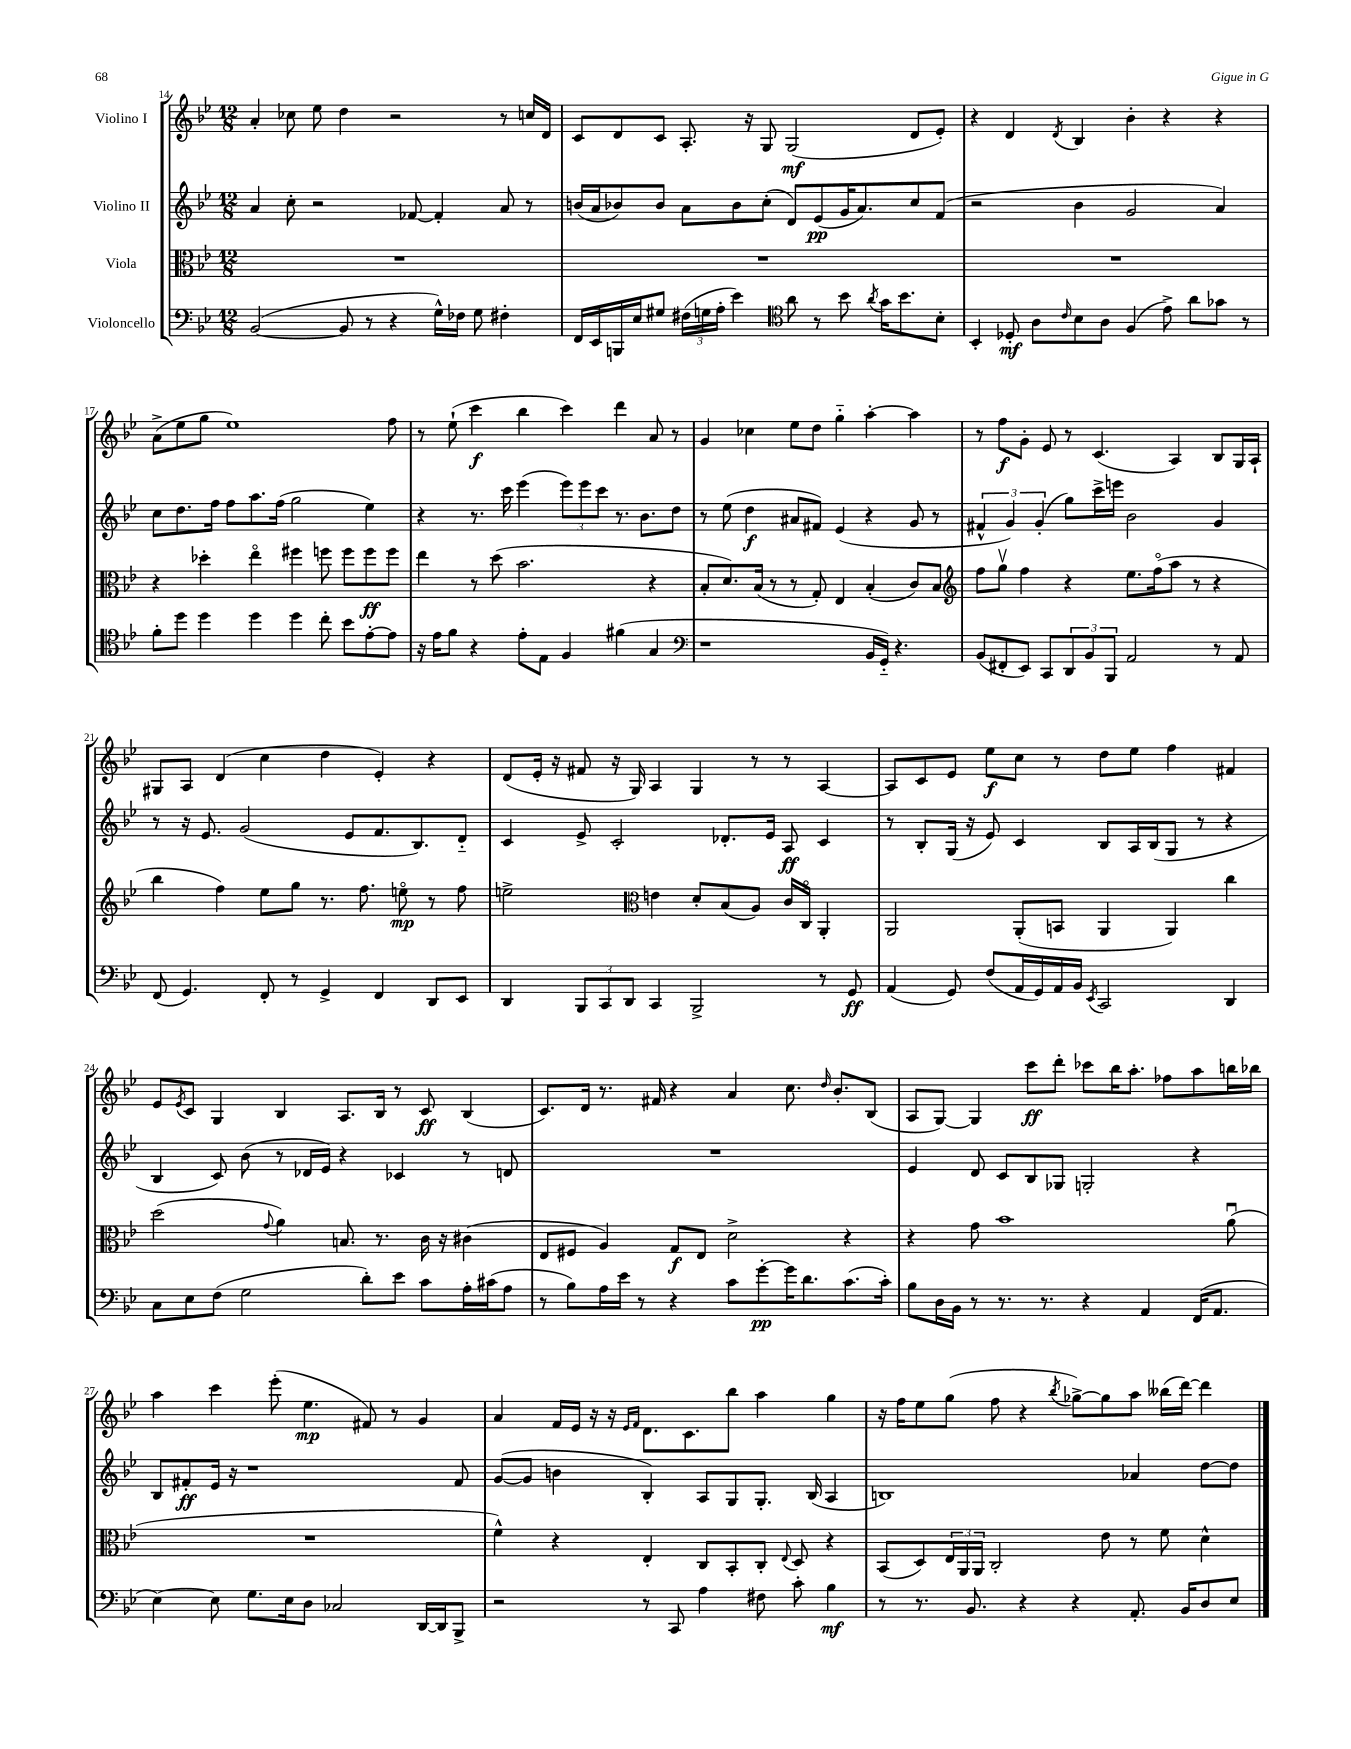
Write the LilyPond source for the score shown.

<<
\new StaffGroup <<
\new Staff = "s0" \with { instrumentName = "Violino I" } {
    \clef treble \key bes \major \numericTimeSignature \time 12/8
    a'4-. ces''8 ees''8 d''4 r2 r8 c''16 d'16 |
    c'8 d'8 c'8 a8.-. r16 g8 g2\mf( d'8 ees'8-.) |
    r4 d'4 \acciaccatura { d'8 } bes4 bes'4-. r4 r4 |
    a'8->( ees''8 g''8 ees''1) f''8 |
    r8 ees''8-!( c'''4\f bes''4 c'''4) d'''4 a'8 r8 |
    g'4 ces''4 ees''8 d''8 g''4-_ a''4~-. a''4 |
    r8 f''8\f g'8-. ees'8 r8 c'4.( a4) bes8 g16 a16-! |
    gis8 a8 d'4( c''4 d''4 ees'4-.) r4 |
    d'8( ees'16-. r16 fis'8 r16 g16) a4 g4 r8 r8 a4~ |
    a8 c'8 ees'8 ees''8\f c''8 r8 d''8 ees''8 f''4 fis'4 |
    ees'8 \acciaccatura { ees'8 } c'8 g4 bes4 a8. bes16 r8 c'8\ff bes4( |
    c'8.) d'16 r8. fis'16 r4 a'4 c''8. \grace { d''16 } bes'8.-. bes8( |
    a8 g8~) g4 c'''8\ff d'''8-. ces'''8 bes''16 a''8.-. fes''8 a''8 b''16 bes''16 |
    a''4 c'''4 ees'''8-.( ees''4.\mp fis'8) r8 g'4 |
    a'4 f'16 ees'16 r16 r16 \grace { ees'16 f'16 } d'8. c'8. bes''8 a''4 g''4 |
    r16 f''16 ees''8 g''8( f''8 r4 \acciaccatura { bes''8 } ges''8~->) ges''8 a''8 beses''16( d'''16~) d'''4 \bar "|." |
}
\new Staff = "s1" \with { instrumentName = "Violino II" } {
    \clef treble \key bes \major \numericTimeSignature \time 12/8
    a'4 c''8-. r2 fes'8~ fes'4-. a'8 r8 |
    b'16( a'16 bes'8) bes'8 a'8 bes'8 c''8-.( d'8) ees'8\pp( g'16 a'8.) c''8 f'8( |
    r2 bes'4 g'2 a'4) |
    c''8 d''8. f''16 f''8 a''8. f''16( g''2 ees''4) |
    r4 r8. c'''16 ees'''4( \tuplet 3/2 { ees'''8) ees'''8 c'''8 } r8. bes'8. d''8 |
    r8 ees''8( d''4\f ais'8 fis'8) ees'4( r4 g'8 r8 |
    \tuplet 3/2 { fis'4-^ g'4) g'4-.( } g''8) c'''16-> e'''16 bes'2 g'4 |
    r8 r16 ees'8. g'2( ees'8 f'8. bes8.) d'8-_ |
    c'4 ees'8-> c'2-. des'8.-. ees'16 a8\ff c'4 |
    r8 bes8-. g16( r16 ees'8) c'4 bes8 a16 bes16( g8 r8 r4 |
    bes4 c'8) bes'8( r8 des'16 ees'16) r4 ces'4 r8 d'8 |
    R1. |
    ees'4 d'8 c'8 bes8 ges8 g2-. r4 |
    bes8 fis'8-.\ff ees'16 r16 r1 fis'8 |
    g'8~( g'8 b'4 bes4-.) a8 g8 g8.-. bes16( a4 |
    b1) aes'4 d''8~ d''8 \bar "|." |
}
\new Staff = "s2" \with { instrumentName = "Viola" } {
    \clef alto \key bes \major \numericTimeSignature \time 12/8
    R1. |
    R1. |
    R1. |
    r4 des''4-. ees''4\flageolet fis''4 f''8 f''8 f''8\ff f''8 |
    ees''4 r8 d''8( bes'2. r4 |
    bes8-. d'8.) bes16( r8 r8 g8-.) ees4 bes4-.( c'8) bes8 |
    \clef treble f''8 g''8\upbow f''4 r4 ees''8. f''16\flageolet( a''8 r8 r4 |
    bes''4 f''4) ees''8 g''8 r8. f''8. e''8\flageolet\mp r8 f''8 |
    e''2-> \clef alto e'4 d'8-. bes8( a8) c'16 c16\flageolet a,4-. |
    a,2 a,8-.( b,8 a,4 a,4) c''4 |
    d''2( \appoggiatura { g'8 } a'4) b8. r8. c'16 r16 cis'4( |
    ees8 fis8 a4) g8\f ees8 d'2-> r4 |
    r4 g'8 bes'1 a'8\downbow( |
    R1. |
    f'4-^) r4 ees4-. c8 bes,8-. c8-. \appoggiatura { ees8 } d8 r4 |
    bes,8( d8) \tuplet 3/2 { ees16 a,16 a,16 } c2-. ees'8 r8 f'8 d'4-^ \bar "|." |
}
\new Staff = "s3" \with { instrumentName = "Violoncello" } {
    \clef bass \key bes \major \numericTimeSignature \time 12/8
    bes,2~( bes,8 r8 r4 g16-^) fes16 g8 fis4-. |
    f,16 ees,16 b,,16 ees16 gis8 \tuplet 3/2 { fis16( g16 a16-. } ees'4) \clef tenor a'8 r8 bes'8 \acciaccatura { a'8 } g'16 bes'8. bes8-. |
    bes,4-. des8-.\mf a8 \grace { c'16 } bes8 a8 f4( ees'8->) a'8 ges'8 r8 |
    f'8-. d''8 d''4 d''4 d''4 c''8-. bes'8 ees'8~-. ees'8 |
    r16 ees'16 f'8 r4 ees'8-. ees8 f4 fis'4( g4 |
    \clef bass r1 bes,16 g,16-_) r4. |
    bes,8( fis,8-. ees,8) c,8 \tuplet 3/2 { d,8 bes,8 bes,,8 } a,2 r8 a,8 |
    f,8( g,4.) f,8-. r8 g,4-> f,4 d,8 ees,8 |
    d,4 \tuplet 3/2 { bes,,8 c,8 d,8 } c,4 bes,,2-> r8 g,8\ff |
    a,4( g,8) f8( a,16 g,16) a,16 bes,16 \acciaccatura { ees,8 } c,2 d,4 |
    c8 ees8 f8( g2 d'8-.) ees'8 c'8 a16-. cis'16( a8 |
    r8 bes8) a16 ees'16 r8 r4 c'8 g'8~-.\pp g'16 d'8. c'8.( c'16-.) |
    bes8 d16 bes,16 r8 r8. r8. r4 a,4 f,16( a,8. |
    ees4~) ees8 g8. ees16 d8 ces2 d,16~ d,16 bes,,8-> |
    r2 r8 c,8 a4 fis8 c'8-. bes4\mf |
    r8 r8. bes,8. r4 r4 a,8.-. bes,16 d8 ees8 \bar "|." |
}
>>
>>
\layout { \context { \Score currentBarNumber = #14 } }
